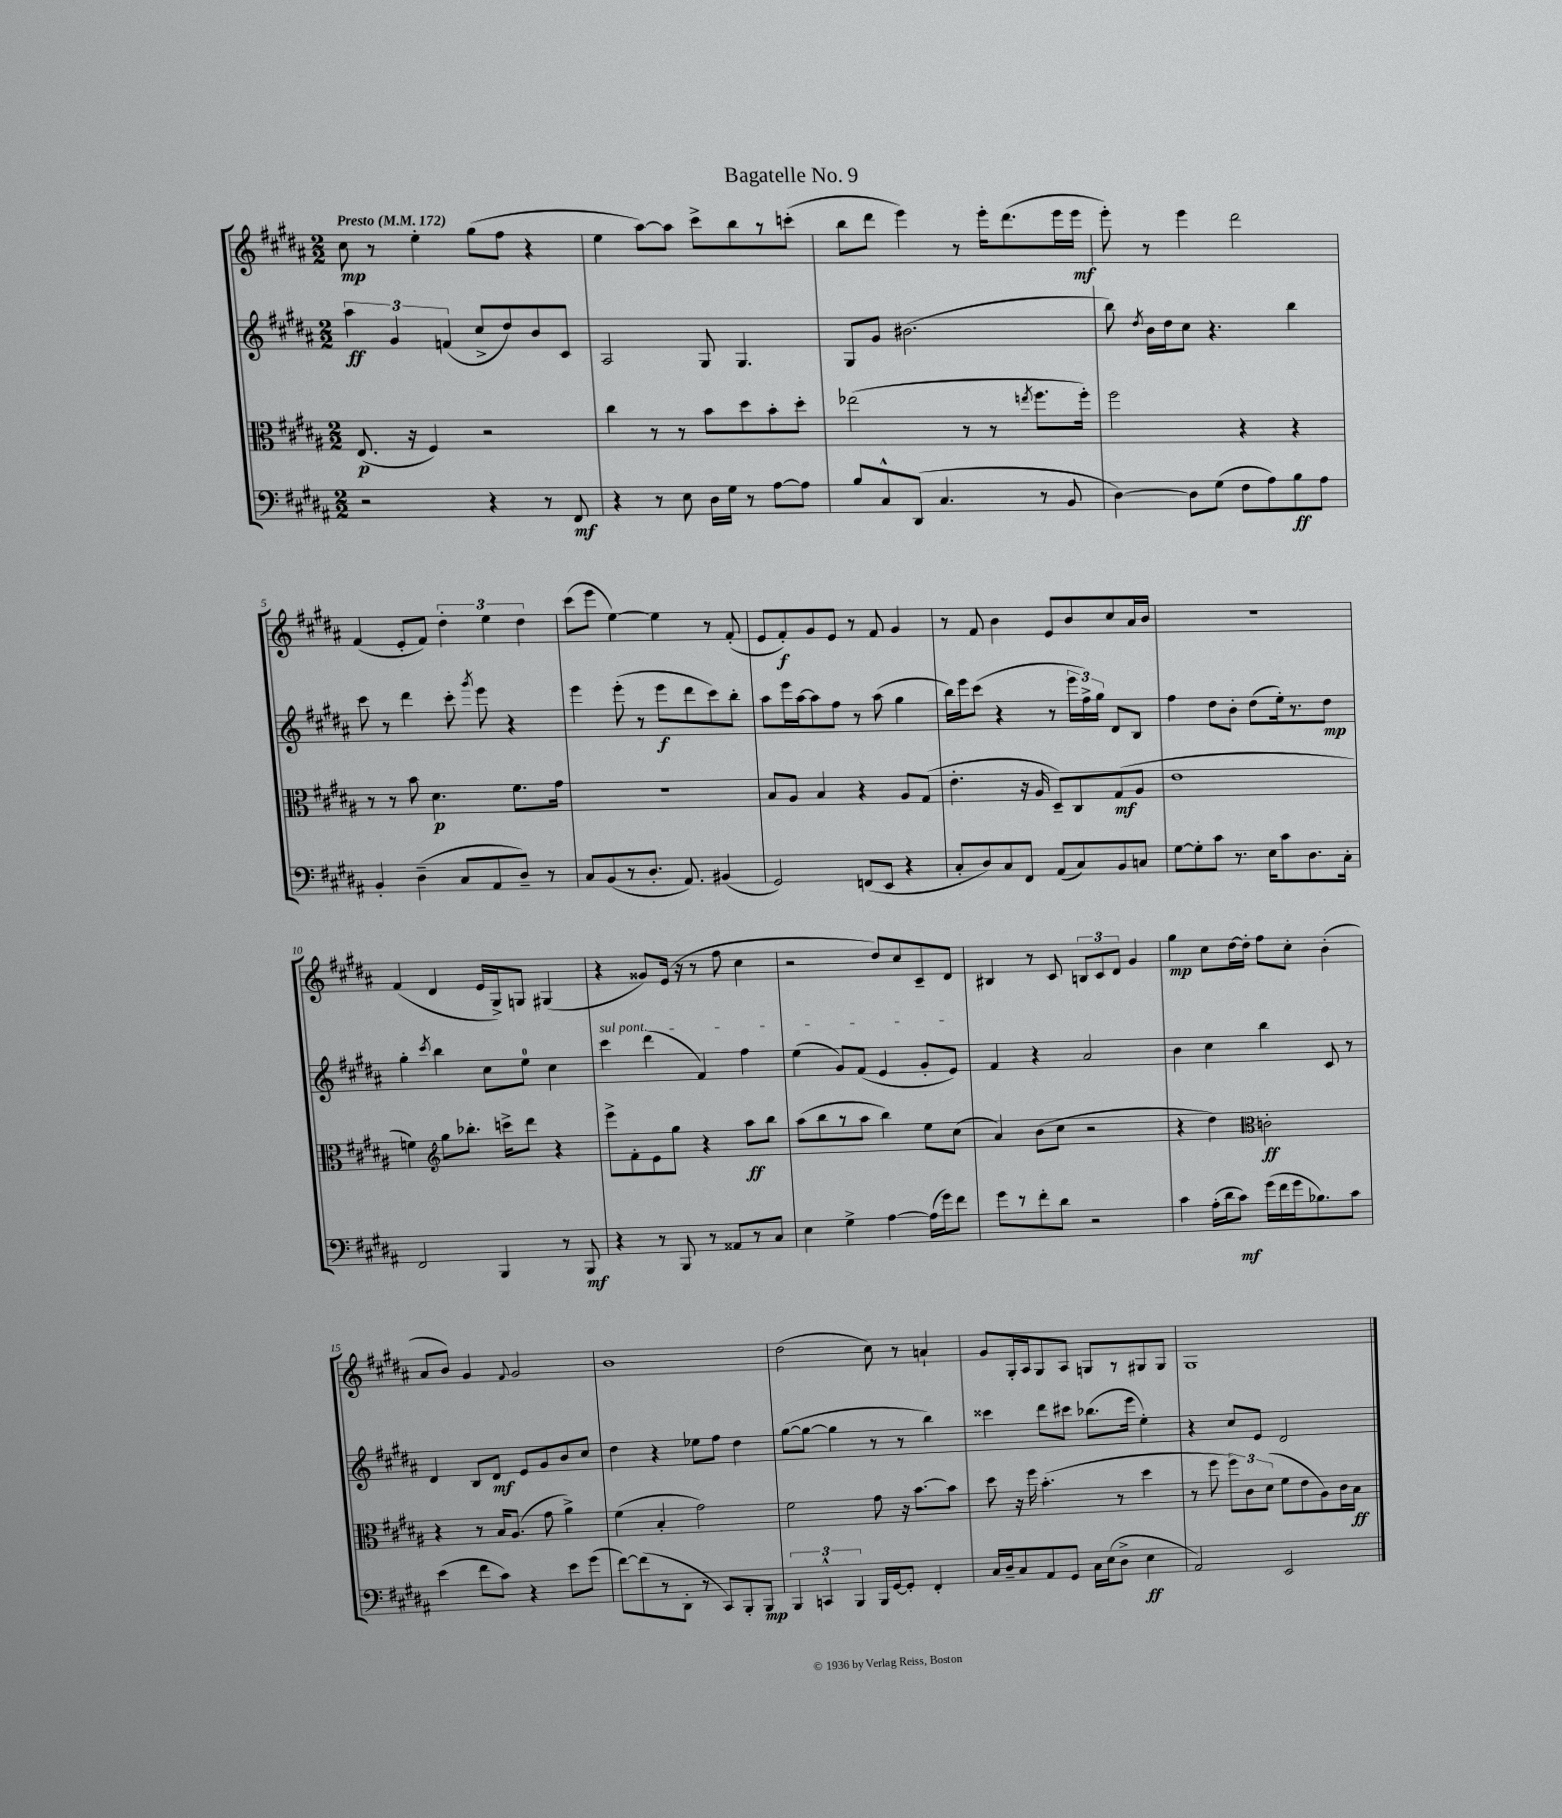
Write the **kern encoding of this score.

**kern	**kern	**kern	**kern
*staff4	*staff3	*staff2	*staff1
*clefF4	*clefC3	*clefG2	*clefG2
*k[f#c#g#d#a#]	*k[f#c#g#d#a#]	*k[f#c#g#d#a#]	*k[f#c#g#d#a#]
*M2/2	*M2/2	*M2/2	*M2/2
*MM172	*MM172	*MM172	*MM172
2r	(8.E	6aa#	8cc#
.	.	.	8r
.	.	6g#	.
.	16r	.	.
.	4F#)	.	4ee'
.	.	(6f	.
4r	2r	8cc#^	(8gg#
.	.	8dd#)	8ff#
8r	.	8b	4r
8FF#	.	8c#	.
=	=	=	=
4r	4cc#	2A#	4ee
8r	8r	.	[8aa#)
8E	8r	.	8aa#]
16D#	8b	8G#	8ccc#^
16G#	.	.	.
8r	8dd#	4.G#	8bb
[8A#	8b'	.	8r
8A#]	8dd#'	.	(8ccc'
=	=	=	=
8B	(2ee-	8G#	8bb
8C#^^	.	8g#	8ddd#
(8DD#	.	(2.b#	4eee)
4.C#	.	.	.
.	8r	.	8r
.	8r	.	16eee'
.	.	.	(8.ddd#
.	8qee	.	.
8r	8.ff#	.	.
8BB	.	.	16eee
.	16ff#')	.	16eee
=	=	=	=
[4D#)	2ff#	8bb)	8eee')
.	.	8qdd#	.
.	.	16b	8r
.	.	16dd#	.
8D#]	.	8cc#	4eee
(8G#	.	4.r	.
8F#	4r	.	2ddd#
8A#)	.	.	.
8B	4r	4bb	.
8A#	.	.	.
=	=	=	=
4BB'	8r	8ccc#	(4f#
.	8r	8r	.
(4D#~	8b	4ddd#	8e'
.	4.d#	.	8f#)
8C#	.	8ccc#'	6dd#'
.	.	8qggg#	.
8AA#	.	8eee	.
.	.	.	6ee
8D#~)	8.f#	4r	.
.	.	.	6dd#
8r	.	.	.
.	16g#	.	.
=	=	=	=
8C#	1r	4eee	(8ccc#
(8BB	.	.	8eee
8r	.	(8eee'	[4ee)
8.D#'	.	8r	.
.	.	8eee	4ee]
8.AA#)	.	.	.
.	.	8ddd#	.
(4BB#	.	8ccc#)	8r
.	.	8bb'	(8f#'
=	=	=	=
2GG#)	8B	8aa#	8e
.	8A#	16eee	8f#')
.	.	[16aa#	.
.	4B	8aa#]	8g#
.	.	8ff#	8e
(8FF	4r	8r	8r
8EE	.	(8aa#	8f#
4r	8A#	4gg#	4g#
.	(8G#	.	.
=	=	=	=
8C#'	4.e'	16bb)	8r
.	.	16eee	.
8D#)	.	(8ccc#	8f#
8C#	.	4r	4b
8FF#	16r	.	.
.	16A#	.	.
(8AA#	8D#~)	8r	8e
8C#)	8C#	24eee	8b
.	.	24ff#^)	.
.	.	24gg#	.
8BB	(8G#	8d#	8cc#
8C	8A#	8B	16a#
.	.	.	16b
=	=	=	=
[8G#	1e	4ff#	1r
8G#']	.	.	.
8c#	.	8dd#	.
8.r	.	8b'	.
.	.	(8dd#	.
16E	.	.	.
8c#	.	16ee')	.
.	.	8.r	.
8.D#	.	.	.
.	.	8dd#	.
16C#'	.	.	.
=	=	=	=
2FF#	4f)	4gg#'	(4f#
*	*clefG2	*	*
.	.	8qccc#	.
.	8gg#	4bb	4d#
.	8.bb-'	.	.
4BBB	.	8cc#	16e
.	16ccc^	.	16G#^)
.	8ddd#	8ee	8G
8r	4r	4cc#	(4G#
8BBB	.	.	.
=	=	=	=
4r	8eee^	4ccc#	4r
.	8f#'	.	.
8r	8e	(4ddd#	8g##)
8BBB	8gg#	.	(16e
.	.	.	16r
8r	4r	4f#)	8r
8AA##	.	.	8ff#
8r	8aa#	4ff#	4cc#
8C#	8bb	.	.
=	=	=	=
4E	(8aa#	(4ee	2r
.	8bb	.	.
4G#^	8r	8g#)	.
.	8aa#	(8f#	.
[4A#	4bb)	4e	8dd#)
.	.	.	8cc#
(16A#]	8ee	8g#'	8c#~
16g#)	.	.	.
8f#	(8cc#	8e)	8d#
=	=	=	=
8g#	4a#)	4f#	4B#
8r	.	.	.
8f#'	(8b	4r	8r
8d#	8cc#	.	8c#
2r	2r	2a#	12B
.	.	.	12c#
.	.	.	12d#
.	.	.	4g#
=	=	=	=
4c#	4r	4b	4gg#
(16A#'	4dd#)	4cc#	8cc#
16d#	.	.	.
8c#)	.	.	[16dd#
.	.	.	16dd#']
*	*clefC3	*	*
(16g#	2c'	4bb	8ff#
16f#	.	.	.
16g#	.	.	8cc#'
8.B-)	.	.	.
.	.	8c#	(4b'
8c#	.	8r	.
=	=	=	=
(4e	4r	4d#	8a#
.	.	.	8b)
8f#	8r	8B	4g#
8c#)	16B	8d#	.
.	(8.A#	.	.
.	.	.	8qqf#
4r	.	8e	2g#
.	8g#	8g#	.
8e	4a#^)	8b	.
(8g#	.	8cc#	.
=	=	=	=
[8f#)	(4f#	4dd#	1b
(8f#]	.	.	.
8r	4B'	4r	.
8DD#'	.	.	.
8r	2g#)	8ee-	.
8CC#)	.	8ff#	.
8BBB'	.	4dd#	.
8BBB	.	.	.
=	=	=	=
6BBB	2f#	([8gg#	(2dd#
.	.	8gg#_	.
6CC^^	.	.	.
.	.	4gg#]	.
6BBB	.	.	.
16BBB	8g#	8r	8cc#)
[16GG#	.	.	.
8GG#']	16r	8r	8r
.	[8.b	.	.
4FF#'	.	4bb)	4a`
.	8b]	.	.
=	=	=	=
16C#	8dd#	4ccc##	8g#
16D#~	.	.	.
8C#	16r	.	16G#'
.	16ff#	.	16A#
8AA#	(4.b'	8ddd#	8G#
8GG#	.	8ccc#	8A#
16C#	.	(8.bb-	8G
(16E	.	.	.
8D#^	8r	.	8r
.	.	16eee	.
4E	4dd#	4ee')	8G#
.	.	.	8G#
=	=	=	=
2AA#)	8r	4r	1G#
.	8ff#	.	.
.	12ff#)	8cc#	.
.	12c#	.	.
.	.	8e	.
.	(12d#	.	.
2EE	8f#	2d#	.
.	8e	.	.
.	8A#)	.	.
.	16c#	.	.
.	16B	.	.
==	==	==	==
*-	*-	*-	*-
